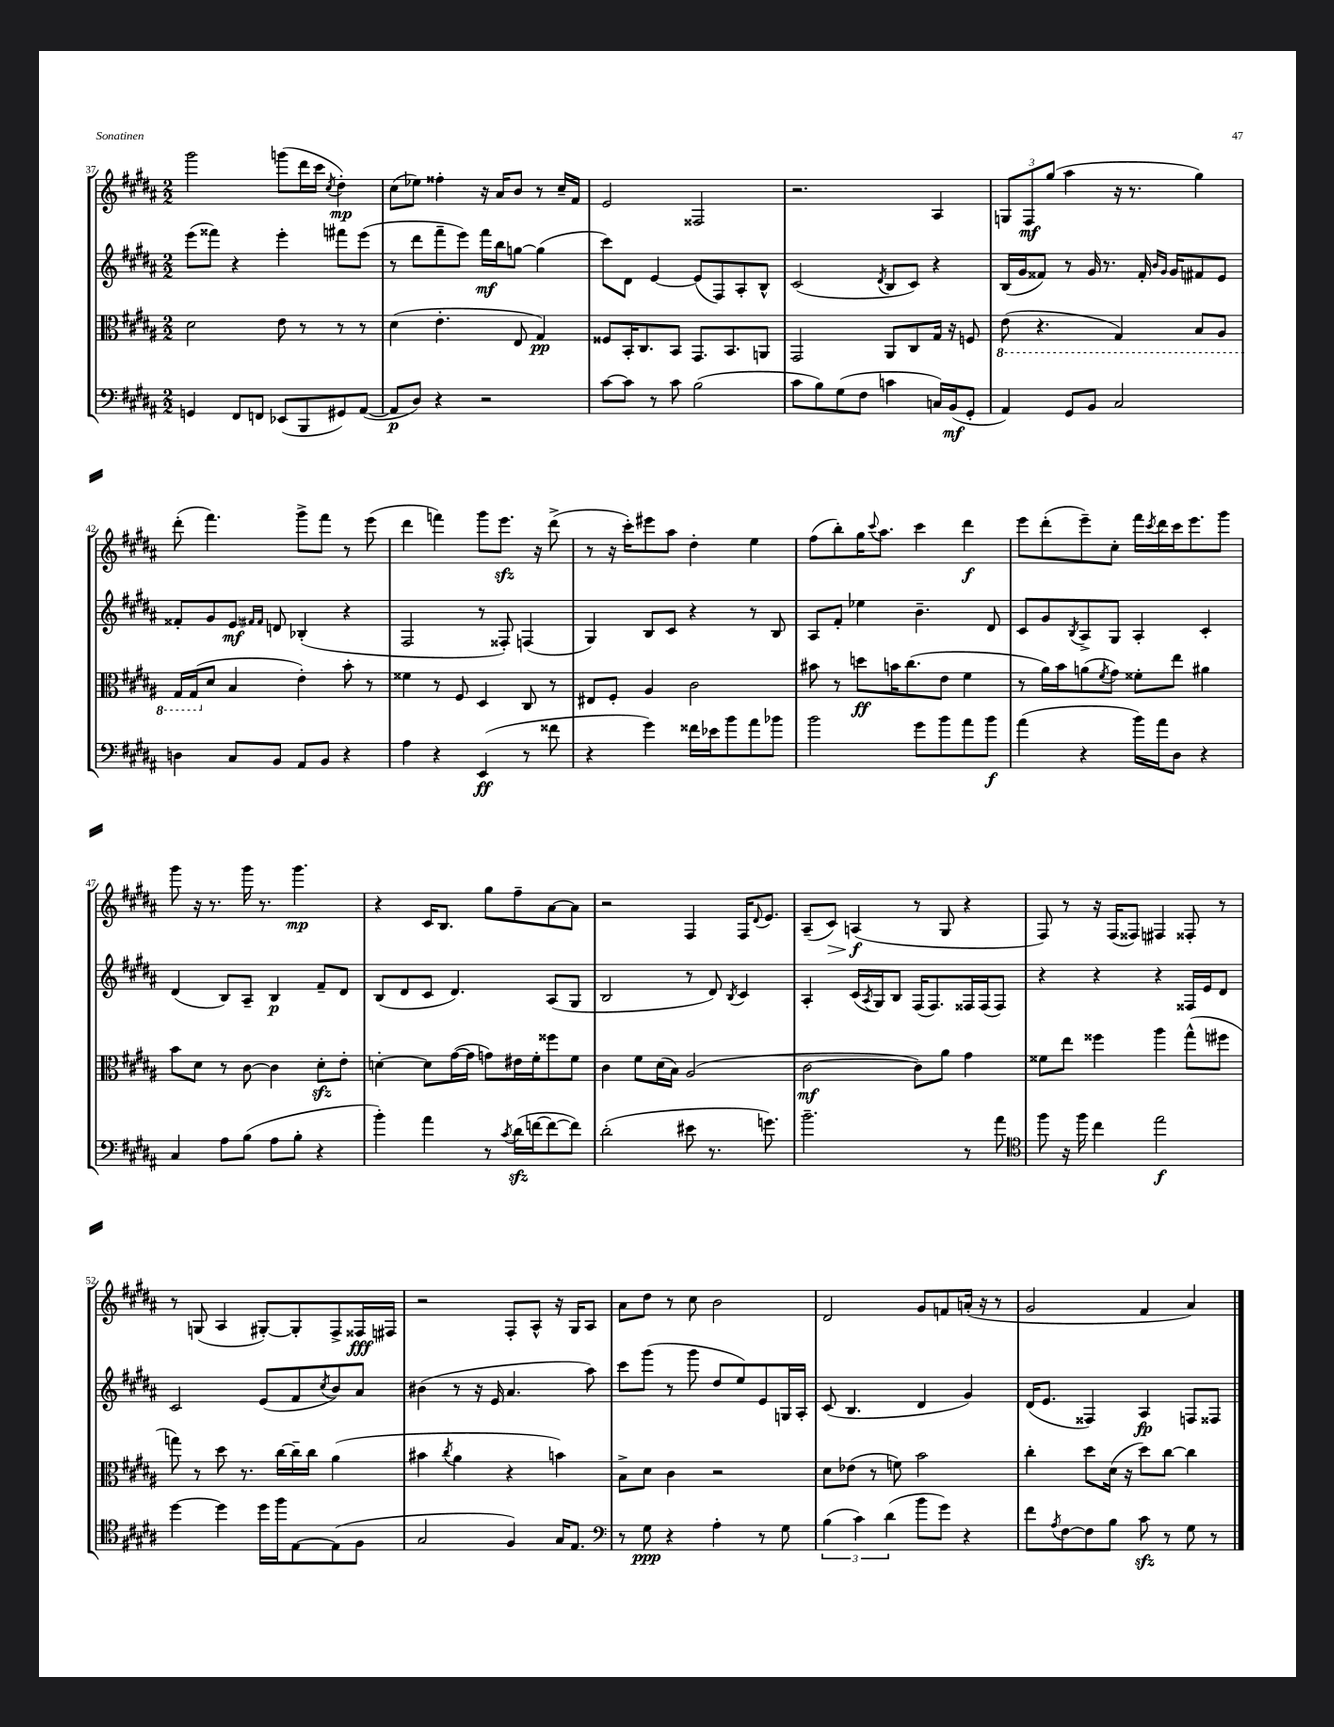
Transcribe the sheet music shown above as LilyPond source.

<<
\new StaffGroup <<
\new Staff = "s0" {
    \clef treble \key b \major \numericTimeSignature \time 2/2
    gis'''2 g'''8( dis'''16 cis'''16 \acciaccatura { cis''8 } dis''4-.\mp) |
    cis''8( ees''8) fisis''4-. r16 ais'16 b'8 r8 cis''16-- fis'16 |
    e'2 fisis2 |
    r2. ais4 |
    \tuplet 3/2 { g8 fis8\mf gis''8( } ais''4 r16 r8. gis''4) |
    dis'''8-.( fis'''4.) gis'''8-> fis'''8 r8 e'''8( |
    dis'''4 f'''4) gis'''8 e'''8.\sfz r16 dis'''8->( |
    r8 r16 cis'''16-.) eis'''8 ais''8 dis''4-. e''4 |
    fis''8( b''8-.) gis''16 \appoggiatura { cis'''8 } ais''8. cis'''4 dis'''4\f |
    e'''8 dis'''8-.( e'''8--) cis''8-. fis'''16 \acciaccatura { cis'''8 } dis'''16 cis'''16 e'''8. gis'''8 |
    gis'''8 r16 r8. gis'''16 r8. gis'''4.\mp |
    r4 cis'16 b8. gis''8 fis''8-- ais'8~ ais'8 |
    r2 fis4 fis16 \appoggiatura { dis'8 } e'8. |
    ais8--( cis'8\>) a4\f\!( r8 gis8 r4 |
    fis8) r8 r16 fis16( fisis8) fis4 fisis8-. r8 |
    r8 g8( ais4 gis8~-.) gis8-. fis8-> fisis16\fff fis16 |
    r2 fis8-. ais8-^ r16 gis16 ais8 |
    ais'8 dis''8 r8 cis''8 b'2 |
    dis'2 gis'8 f'8 a'16-.( r16 r8 |
    gis'2 fis'4 ais'4) \bar "|." |
}
\new Staff = "s1" {
    \clef treble \key b \major \numericTimeSignature \time 2/2
    e'''8( fisis'''8) r4 e'''4-. fis'''8 e'''8( |
    r8 dis'''8 fis'''8-- e'''8) fis'''16\mf b''16 g''8~ g''4( |
    cis'''8) dis'8 e'4~ e'8( fis8) ais8-. b8-^ |
    cis'2( \acciaccatura { dis'8 } b8 cis'8) r4 |
    b16( gis'16 fisis'8) r8 gis'16 r8. fisis'16-. \grace { b'16 gis'16 } gis'16 fis'8 e'8 |
    fisis'8-. gis'8 e'8\mf \grace { fis'16 fis'16 } d'8 bes4-.( r4 |
    fis2 r8 fisis8-.) f4( |
    gis4) b8 cis'8 r4 r8 b8 |
    ais8 fis'8-. ees''4 b'4.-- dis'8 |
    cis'8 gis'8 \acciaccatura { b8 } ais8-> gis8 ais4-. cis'4-. |
    dis'4( b8) ais8-- b4\p fis'8-- dis'8 |
    b8( dis'8 cis'8 dis'4.) ais8( gis8 |
    b2 r8 dis'8) \acciaccatura { b8 } cis'4 |
    ais4-. cis'16( \acciaccatura { ais8 } gis16) b8 fis16( fis8.) fisis16 fisis16( fisis8) |
    r4 r4 r4 fisis16 e'16 dis'8 |
    cis'2 e'8( fis'8 \acciaccatura { cis''8 } b'8) ais'8 |
    bis'4( r8 r16 e'16 ais'4. ais''8) |
    cis'''8 gis'''8( r8 gis'''8 dis''8 e''8) e'8 g16 ais16-. |
    cis'8( b4. dis'4 gis'4) |
    dis'16( e'8. fisis4) ais4\fp f8 fisis8 \bar "|." |
}
\new Staff = "s2" {
    \clef alto \key b \major \numericTimeSignature \time 2/2
    dis'2 e'8 r8 r8 r8 |
    dis'4( e'4.-. e8 gis4\pp) |
    fisis8 b,16-. cis8. b,8 gis,8. b,8. a,8 |
    gis,2 ais,8 cis8 gis16 r16 f8 |
    \ottava #-1 e8( r4. gis,4) b,8 ais,8 |
    gis,16 gis,16( \ottava #0 dis'8 b4 e'4-.) b'8-. r8 |
    fisis'4 r8 fis8 dis4 cis8 r8 |
    eis8 fis8-. ais4 cis'2 |
    bis'8 r8 d''8\ff b'16 cis''8.( e'8 fis'4 |
    r8 ais'16) b'16 a'8( \acciaccatura { fis'8 } gis'8) fisis'8-. e''8 ais'4 |
    b'8 dis'8 r8 cis'8~ cis'4 dis'8-.\sfz e'8-. |
    d'4~-. d'8 gis'16~( gis'16 g'8) eis'16 fis'16-. fisis''8 fis'8 |
    cis'4 fis'8 dis'16( b16) ais2( |
    cis'2~\mf cis'8) ais'8 gis'4 |
    fisis'8 e''8 fisis''4 ais''4 gis''8-^( fis''8 |
    g''8) r8 dis''8 r8. cis''16~ cis''16-- cis''16 ais'4( |
    bis'4 \acciaccatura { cis''8 } ais'4 r4 b'4) |
    b8-> dis'8 cis'4 r2 |
    dis'8 ees'8( r8 f'8) b'2 |
    cis''4-. dis''8 dis'16( r16 dis''8) cis''8~ cis''4 \bar "|." |
}
\new Staff = "s3" {
    \clef bass \key b \major \numericTimeSignature \time 2/2
    g,4 fis,8 f,8 ees,8( b,,8 gis,8) ais,8~( |
    ais,8\p dis8) r4 r2 |
    cis'8~ cis'8 r8 cis'8 b2( |
    cis'8 b8) gis8( fis8 c'4 c16) b,16\mf( gis,8-. |
    ais,4) gis,8 b,8 cis2 |
    d4 cis8 b,8 ais,8 b,8 r4 |
    ais4 r4 e,4\ff( r8 fisis'8 |
    r4 gis'4) fisis'16 ees'16 b'8 ais'8 bes'8 |
    b'2 gis'8 b'8 ais'8 b'8\f |
    ais'4( r4 b'16) ais'16 dis8 r4 |
    cis4 ais8 b8( ais8 b8-. r4 |
    b'4-.) ais'4 r8 \acciaccatura { cis'8 } dis'16\sfz( f'16~ f'8~ f'8) |
    dis'2-.( eis'8 r8. g'8.) |
    b'2.-- r8 ais'8 |
    \clef tenor fis''8 r16 fis''16 cis''4 e''2\f |
    dis''4~ dis''4 dis''16 fis''16 e8~ e8( fis8 |
    gis2 fis4) gis16 e8. |
    \clef bass r8 gis8\ppp r4 ais4-. r8 gis8 |
    \tuplet 3/2 { b4( cis'4) dis'4( } b'8 gis'8) r4 |
    fis'8 \acciaccatura { ais8 } fis8~ fis8 b8 cis'8\sfz r8 gis8 r8 \bar "|." |
}
>>
>>
\layout { \context { \Score currentBarNumber = #37 } }
